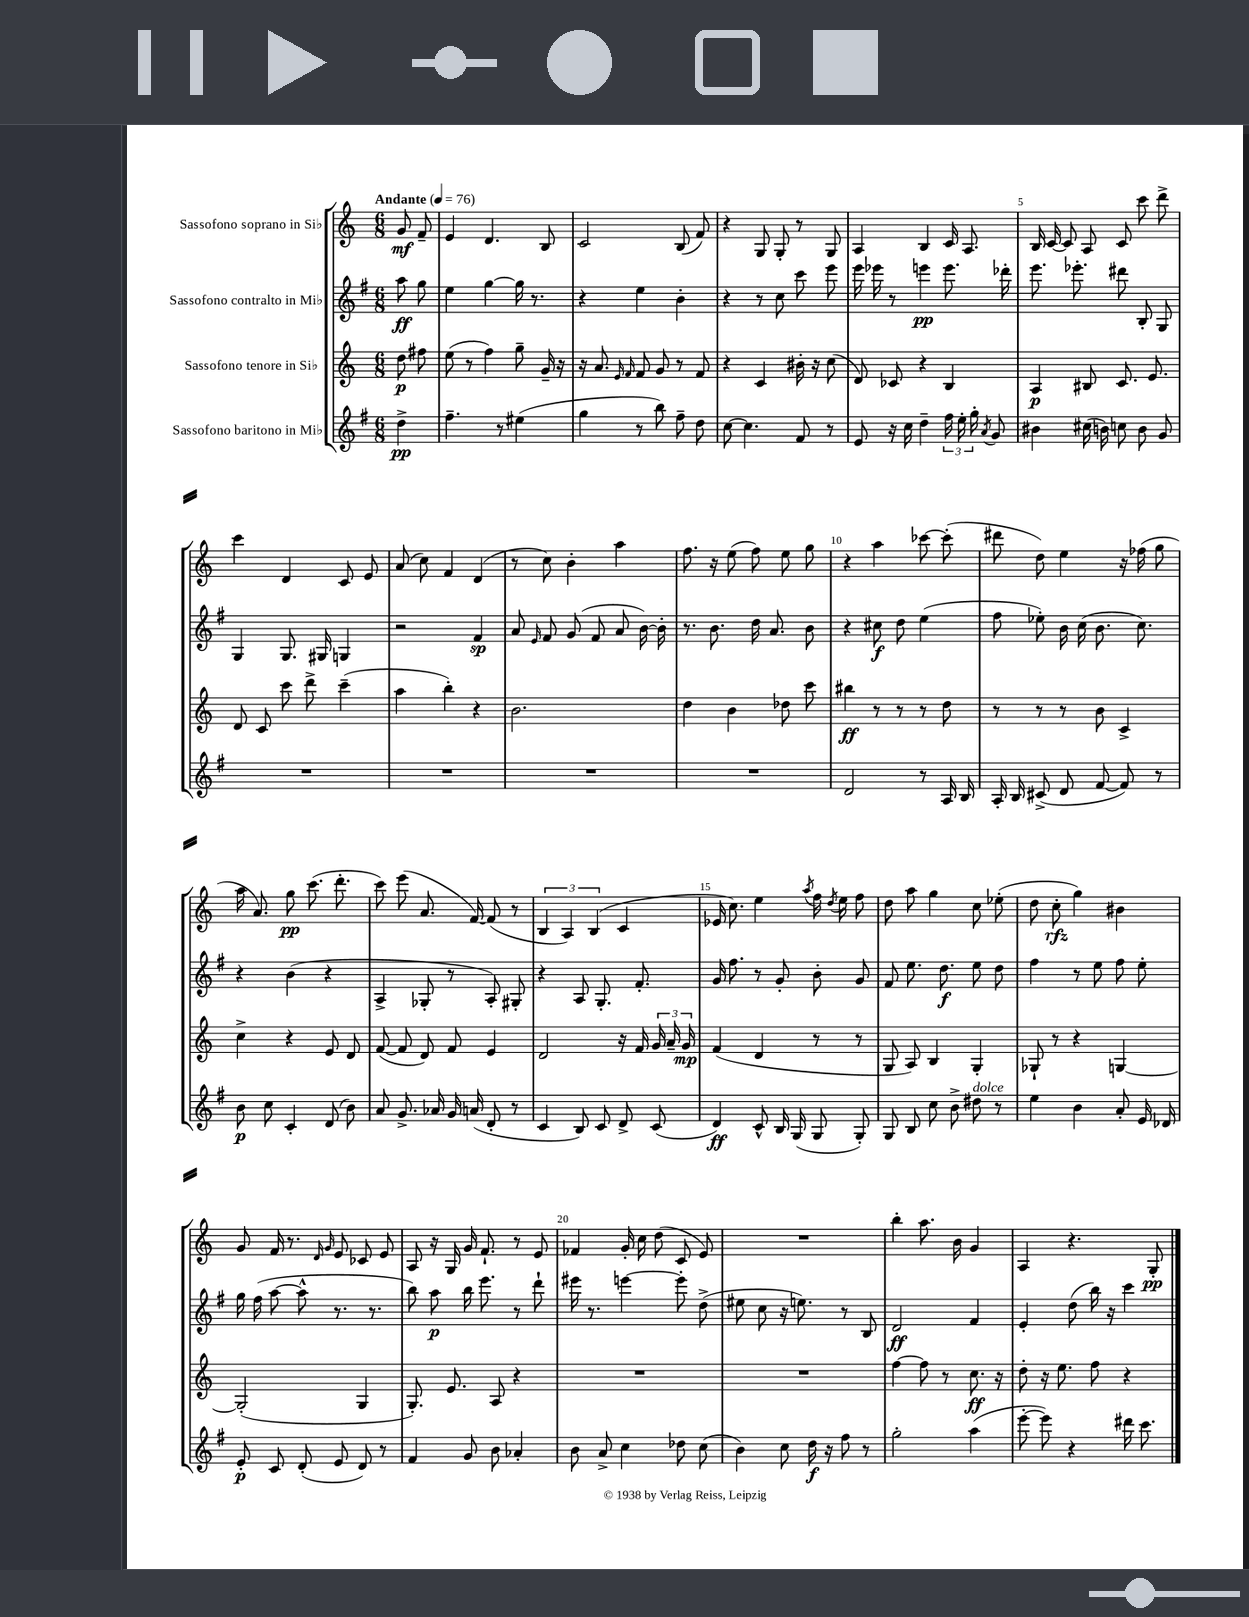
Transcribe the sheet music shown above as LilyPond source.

<<
\new StaffGroup <<
\new Staff = "s0" \with { instrumentName = "Sassofono soprano in Sib" } {
    \clef treble \key c \major \numericTimeSignature \time 6/8 \partial 4 \tempo "Andante" 4 = 76
    \autoBeamOff g'8\mf f'8-- |
    e'4 d'4. b8 |
    c'2 b8( f'8) |
    r4 g8 g8-. r8 g8 |
    a4 b4 c'16 a8. |
    b16 c'16~ c'8 a8 c'8 c'''8 d'''8-> |
    c'''4 d'4 c'8 e'8 |
    a'8( c''8) f'4 d'4( |
    r8 c''8) b'4-. a''4 |
    f''8. r16 e''8( f''8) e''8 g''8 |
    r4 a''4 ces'''8~ ces'''8-.( |
    dis'''8 d''8) e''4 r16 fes''16( g''8 |
    a''16 a'8.) g''8\pp c'''8.( d'''8.-. |
    c'''8) e'''8( a'8. f'16~) f'8( r8 |
    \tuplet 3/2 { b4 a4) b4( } c'4 |
    ees'16 c''8.) e''4 \acciaccatura { a''8 } f''16 \acciaccatura { d''8 } e''16 f''8 |
    d''8 a''8 g''4 c''8 ees''8-.( |
    d''8 c''8-.\rfz g''4) bis'4 |
    g'8 f'16 r8. \grace { d'16 g'16 } e'8 ces'8 e'8 |
    a8 r16 g16 g'16 f'8.-! r8 e'8 |
    fes'4 g'16-. c''16 d''8( c'8 e'8) |
    R2. |
    b''4-. a''8. b'16 g'4 |
    a4 r4. g8-.\pp \bar "|." |
}
\new Staff = "s1" \with { instrumentName = "Sassofono contralto in Mib" } {
    \clef treble \key g \major \numericTimeSignature \time 6/8 \partial 4
    \autoBeamOff a''8\ff g''8 |
    e''4 g''4~ g''16 r8. |
    r4 e''4 b'4-. |
    r4 r8 c''8 c'''8 e'''8 |
    e'''16 ees'''16 r8 e'''4\pp e'''8. des'''16-. |
    e'''8. ees'''8.-. dis'''8 b8-. g8 |
    g4 g8. gis16 g4 |
    r2 fis'4\sp |
    a'8 \grace { e'16 } fis'8 g'8( fis'8 a'8 b'16~) b'16-. |
    r8. b'8. d''16 a'8. b'8 |
    r4 cis''8\f d''8 e''4( |
    fis''8 ees''8-.) b'16 c''16( b'8. c''8.) |
    r4 b'4( r4 |
    a4-> ges8-. r8 a8-.) gis8-. |
    r4 a8 g8.-. fis'8.-. |
    g'16 fis''8. r8 g'8-. b'8-. g'8 |
    fis'8 e''8. d''8.\f e''8 d''8 |
    fis''4 r8 e''8 fis''8 e''8-. |
    g''16 fis''16( a''8~ a''8-^ r8. r8. |
    b''8) a''8\p b''16 e'''8. r8 d'''8-! |
    eis'''16 r8. e'''4~ e'''8-. d''8->( |
    eis''8 c''8 r16 e''8.) r8 b8 |
    d'2\ff fis'4 |
    e'4-. d''8( b''16) r16 c'''4 \bar "|." |
}
\new Staff = "s2" \with { instrumentName = "Sassofono tenore in Sib" } {
    \clef treble \key c \major \numericTimeSignature \time 6/8 \partial 4
    \autoBeamOff d''8\p fis''8 |
    e''8( r8 f''4) g''8-- g'16-- r16 |
    r16 a'8. \grace { e'16 f'16 } f'8 g'8 r8 f'8 |
    r4 c'4 bis'16-. r16 c''8( |
    d'8) ces'8 r4 b4 |
    a4\p bis8 c'8. e'8. |
    d'8 c'8 c'''8 d'''8-> c'''4--( |
    a''4 b''4-.) r4 |
    b'2. |
    d''4 b'4 des''8 c'''8 |
    bis''4\ff r8 r8 r8 d''8 |
    r8 r8 r8 b'8 c'4-> |
    c''4-> r4 e'8 d'8 |
    f'8~( f'8 d'8) f'8 e'4 |
    d'2 r16 f'16 \tuplet 3/2 { g'16 a'16-- g'16\mp } |
    f'4( d'4 r8 r8 |
    g8 a8) b4 g4-. |
    ges8-! r8 r4 g4~ |
    g2-.( g4 |
    g8.-.) e'8. a8 r4 |
    R2. |
    R2. |
    f''4~ f''8 r8 c''8.\ff r16 |
    d''8-. r16 e''8. f''8 r4 \bar "|." |
}
\new Staff = "s3" \with { instrumentName = "Sassofono baritono in Mib" } {
    \clef treble \key g \major \numericTimeSignature \time 6/8 \partial 4
    \autoBeamOff d''4->\pp |
    fis''4.-- r8 eis''4( |
    g''4 r8 b''8) fis''8-- d''8 |
    c''8~ c''4. fis'8 r8 |
    e'8 r16 c''16 d''4-- \tuplet 3/2 { fis''16 e''16-. g''16-. } \acciaccatura { a'8 } g'8 |
    bis'4 cis''16( b'16) c''8 b'8 g'8 |
    R2. |
    R2. |
    R2. |
    R2. |
    d'2 r8 a16 b16 |
    a16-. b16 cis'8->( d'8 fis'8~ fis'8) r8 |
    b'8\p c''8 c'4-. d'8( b'8) |
    a'8 g'8.-> aes'16 g'16 a'16( d'8-. r8 |
    c'4 b8) c'8 d'8-> c'8( |
    d'4\ff) c'8-^ b16 g16( g8 g8-.) |
    g8 b8 c''8 b'8-> dis''8^\markup { \italic "dolce" } r8 |
    e''4 b'4 a'8-. e'16 des'16 |
    e'8-.\p c'8 d'8-.( e'8 d'8) r8 |
    fis'4 g'8 b'8 aes'4-. |
    b'8 a'8-> c''4 des''8 c''8( |
    b'4) c''8 d''16\f r16 fis''8 r8 |
    g''2-. a''4( |
    e'''8~-. e'''8) r4 dis'''16 c'''8. \bar "|." |
}
>>
>>
\layout { \context { \Score \override BarNumber.break-visibility = ##(#f #t #t) barNumberVisibility = #(every-nth-bar-number-visible 5) } }
